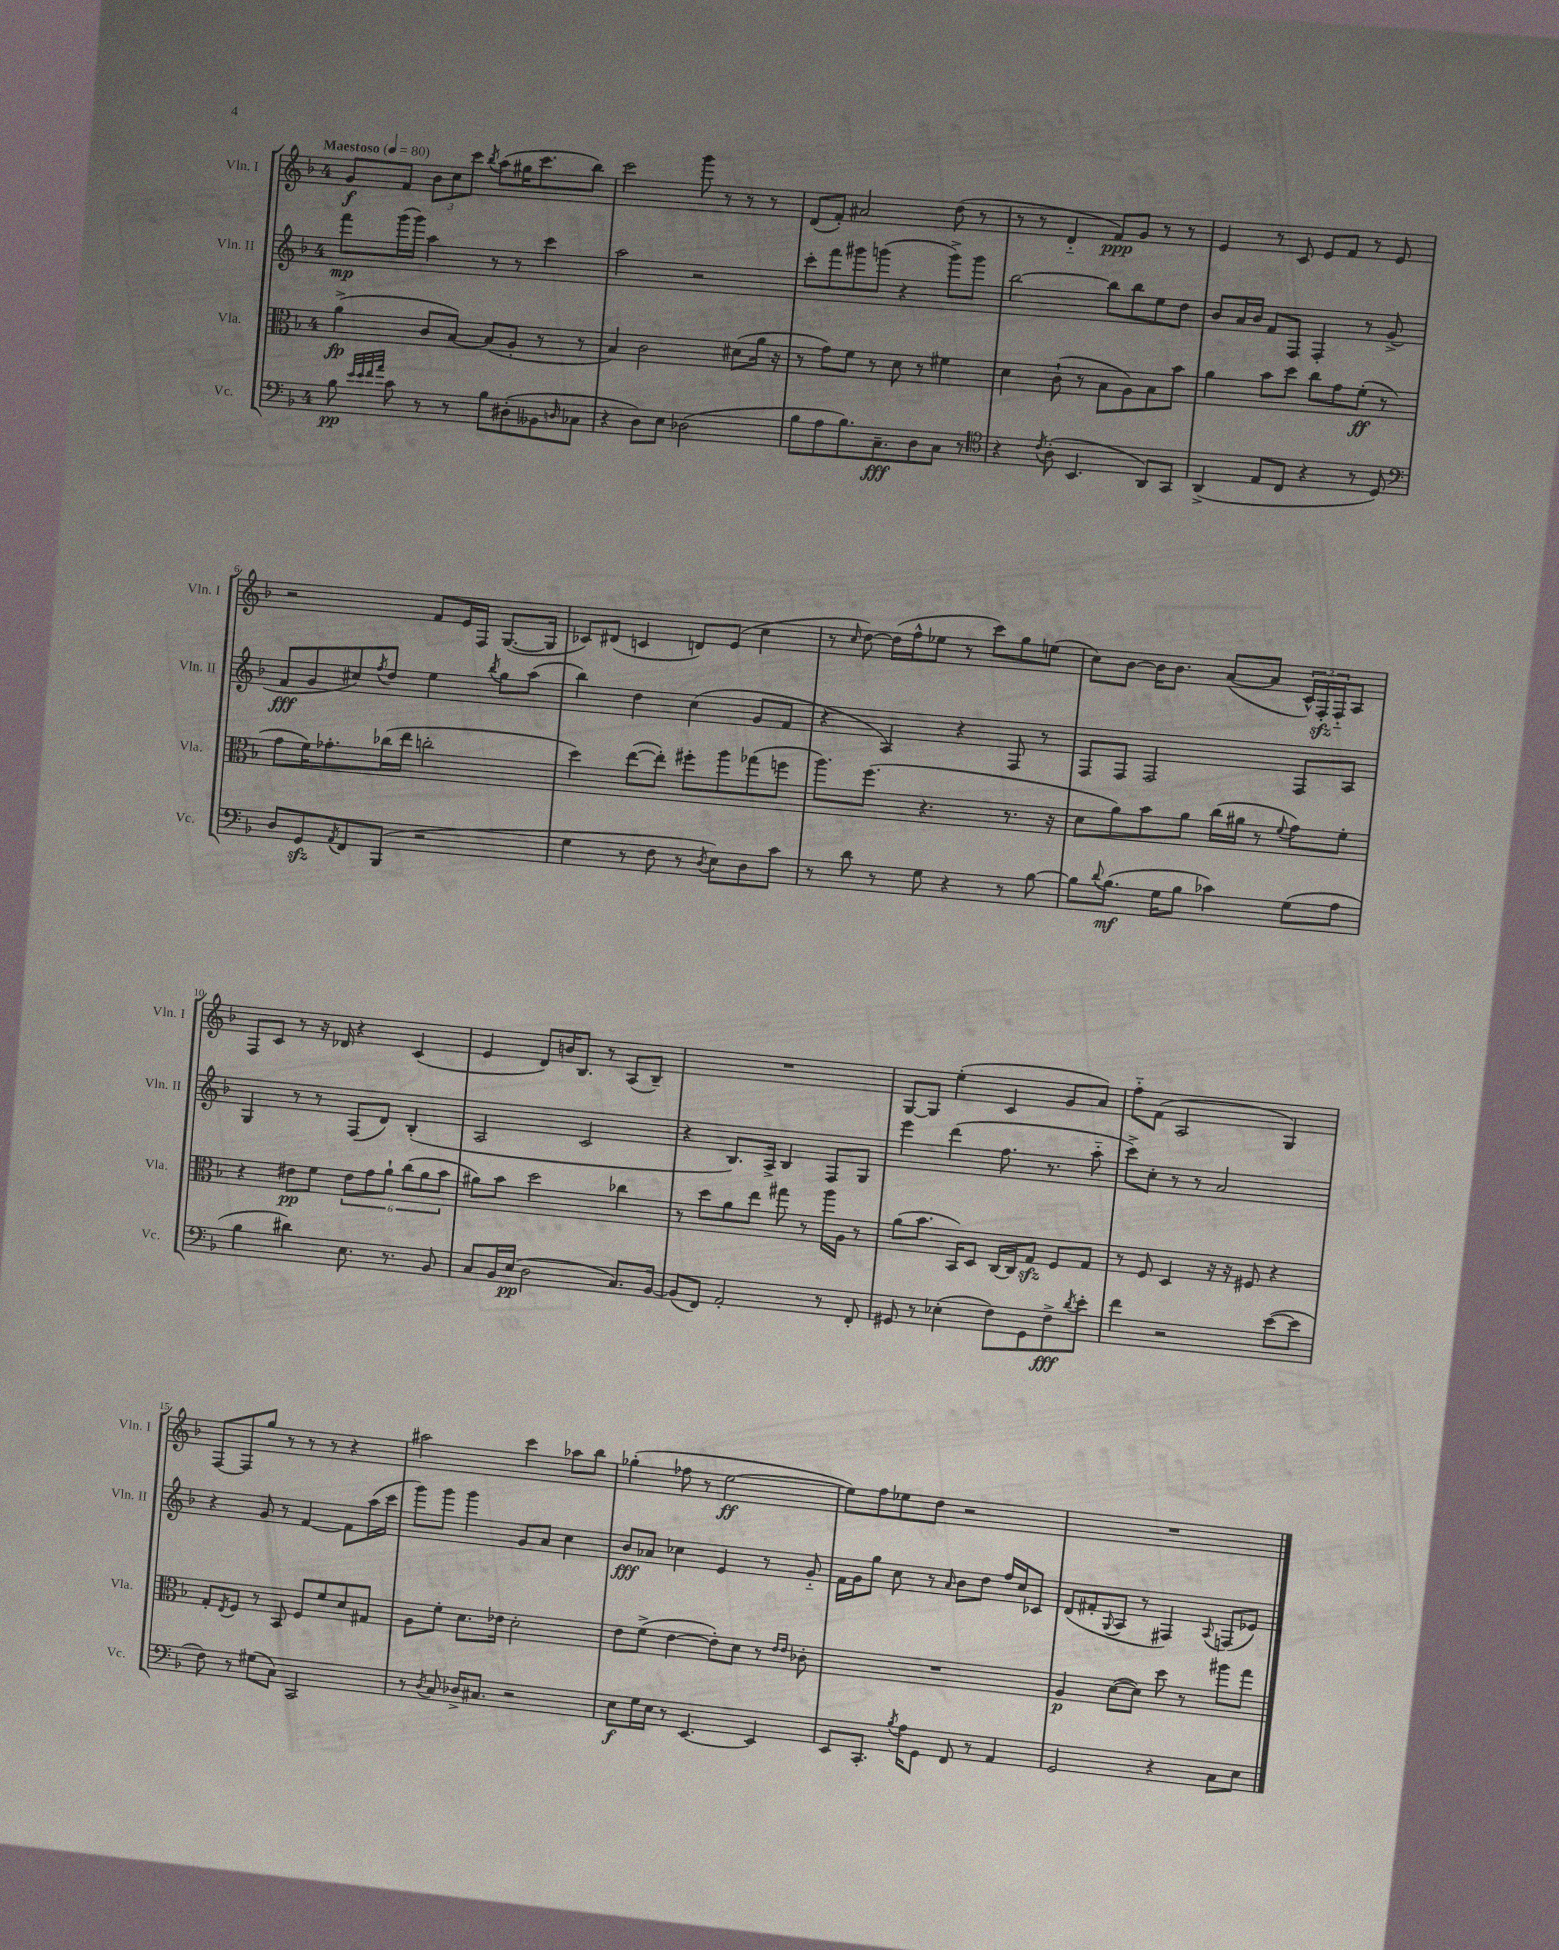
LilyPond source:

<<
\new StaffGroup <<
\new Staff = "s0" \with { instrumentName = "Vln. I" shortInstrumentName = "Vln. I" } {
    \clef treble \key f \major \once \override Staff.TimeSignature.style = #'single-digit \time 4/4 \tempo "Maestoso" 4 = 80
    g'8\f f'8 \tuplet 3/2 { bes'8 c''8 c'''8 } \acciaccatura { bes''8 } a''8( gis''16 c'''8. bes''8) |
    c'''2 g'''8 r8 r8 r8 |
    d'8( f'8-.) ais'2 d''8( r8 |
    r8 r8 d'4-_ f'8\ppp) g'8 r8 r8 |
    e'4 r8 c'8 e'8 f'8 r8 e'8 |
    r2 f'8 e'16 f16 g8.~( g16 |
    ces'8) dis'8( c'4 d'8) e'8( c''4 |
    r8 \grace { c''16 } d''8~) d''16( f''16-^ ees''8 r8 c'''8) g''8 e''8( |
    c''8) bes'8~ bes'16 bes'8. a'8~( a'8 \tuplet 3/2 { c'16-^) f16-.\sfz f16-_ } a8 |
    f8 c'8 r8 r16 des'16 r4 c'4( |
    e'4 d'8) b'16 bes8. r8 a8( bes8--) |
    R1 |
    g8~ g8 e''4-.( c'4 g'8 a'8) |
    f''8-_ f'8( a2 g4) |
    f8~ f8 g''8 r8 r8 r8 r4 |
    ais''2 c'''4 aes''8 bes''8 |
    ges''4-.( fes''8 r8 e''2~\ff |
    e''8) f''8 ees''8 d''8 r2 |
    R1 \bar "|." |
}
\new Staff = "s1" \with { instrumentName = "Vln. II" shortInstrumentName = "Vln. II" } {
    \clef treble \key f \major \once \override Staff.TimeSignature.style = #'single-digit \time 4/4
    f'''8\mp g'''16( g'''16) a''4 r8 r8 c'''4 |
    a''2 r2 |
    c'''8-. f'''8 gis'''8 g'''8( r4 g'''8->) g'''8 |
    bes''2~ bes''8 bes''8 e''8 d''8 |
    bes'8 a'16 bes'16 f'8 f8 f4-. r8 g'8->( |
    f'8\fff g'8 cis''8) \acciaccatura { f''8 } d''8 e''4 \acciaccatura { bes''8 } g''8 a''8( |
    bes''4) d''4 c''4( g'8 f'8 |
    r4 a4) r4 f8 r8 |
    f8 f8 f2 f8 a8 |
    g4 r8 r8 f8( d'8) bes4-.( |
    a2 c'2 |
    r4 bes8.) a16-> bes4 f8 g8 |
    e'''4 d'''4( f''8. r8. a''8-_ |
    c'''8->) c''8-. r8 r8 a'2 |
    r4 g'8 r8 f'4~ f'8 a''16( c'''16 |
    g'''8) g'''8 g'''4 g'8 a'8 c''4 |
    bes'8\fff aes'8 ces''4 e'4 r8 g'8-_ |
    f'16 g'16 g''8 c''8 r8 \grace { a'16 } bes'8 d''8 f''16 c''16 ces'8 |
    d'8( fis'8-. \appoggiatura { g8 } a8 r8 fis4) \appoggiatura { a8 } f8( ees'8) \bar "|." |
}
\new Staff = "s2" \with { instrumentName = "Vla." shortInstrumentName = "Vla." } {
    \clef alto \key f \major \once \override Staff.TimeSignature.style = #'single-digit \time 4/4
    a'4->\fp( c'8 bes8~) bes8( a8-. r8 r8 |
    bes4) c'2 dis'8( a'16 r16 |
    r8 g'8) f'8 r8 d'8 r8 fis'4 |
    d'4 c'8-!( r8 bes8 a8) bes8 bes'8 |
    a'4 bes'8 d''8 c''8 g'8 f'8-.\ff( r8 |
    g'8 f'16) ges'8.-. ces''16( e''16 c''2-. |
    d''4) e''8~( e''8-.) fis''8-. a''8 ges''8( f''8 |
    a''8.) f''8.( r4. r8. r16 |
    d'8 a'8) bes'8 a'8 c''16( ais'16 r8 \appoggiatura { f'8 } g'8) f'8-. |
    r4 eis'8\pp f'8 \tuplet 6/4 { eis'8 g'8 a'8-! c''8( a'8 bes'8 } |
    ais'8) bes'8 d''2 ces''4 |
    r8 d''8 a'8 e''8 gis''8 r8 a''16 a16 r8 |
    a'8( bes'8. bes,16) d8 c16~ c16 g8\sfz f8 g8 |
    r8 f8 d4 r16 r16 fis8 r4 |
    g8-. \acciaccatura { e8 } f8 r8 bes,8 f8 f'8 d'8 gis8 |
    a8 f'8-. d'8. ees'16 d'2-. |
    e'8 f'8->( e'4~ e'8-.) d'8 r8 \grace { e'16 e'16 } ces'8-. |
    R1 |
    a4\p d'8~( d'8) d''8 r8 ais''8 g''8 \bar "|." |
}
\new Staff = "s3" \with { instrumentName = "Vc." shortInstrumentName = "Vc." } {
    \clef bass \key f \major \once \override Staff.TimeSignature.style = #'single-digit \time 4/4
    bes8\pp \grace { e'32 e'32 f'32 a'32 } c'8 r8 r8 bes8 dis8-.( beses,8 \grace { d16 } ces8 |
    r4 d8) e8 des2( |
    bes8 a8 bes8.) c8.--\fff d8 c8 r8 |
    \clef tenor r4 \acciaccatura { c'8 } a8-.( bes,4. a,8) g,8 |
    a,4->( e8 c8 r4 r8 d8) |
    \clef bass d8 g,8\sfz \acciaccatura { a,8 } f,8 bes,,8( r2 |
    g4 r8 f8 r8 \acciaccatura { d8 } e8) d8 c'8 |
    r8 d'8 r8 g8 r4 r8 bes8~ |
    bes8 \appoggiatura { d'8 } bes8.\mf( g16 bes8 ces'4) g8( a8 |
    bes4 dis'4) e8. r8. bes,8 |
    c8 bes,16 e16\pp( d2 c8.) bes,16~ |
    bes,8( f,8) a,2-. r8 f,8-. |
    gis,8 r8 ees4-.( f8) gis,8 f8->\fff \acciaccatura { d'8 } e'8-. |
    f'4 r2 e'8~( e'8 |
    f8) r8 gis8( c8) c,2 |
    r8 \acciaccatura { d8 } c8 des16-> cis8. r2 |
    e8\f g16 e16 r8 e,4.~ e,4 |
    e,8 c,8.-. \acciaccatura { bes8 } a16 g,8 f,8 r8 a,4 |
    g,2 r4 c8 e8 \bar "|." |
}
>>
>>
